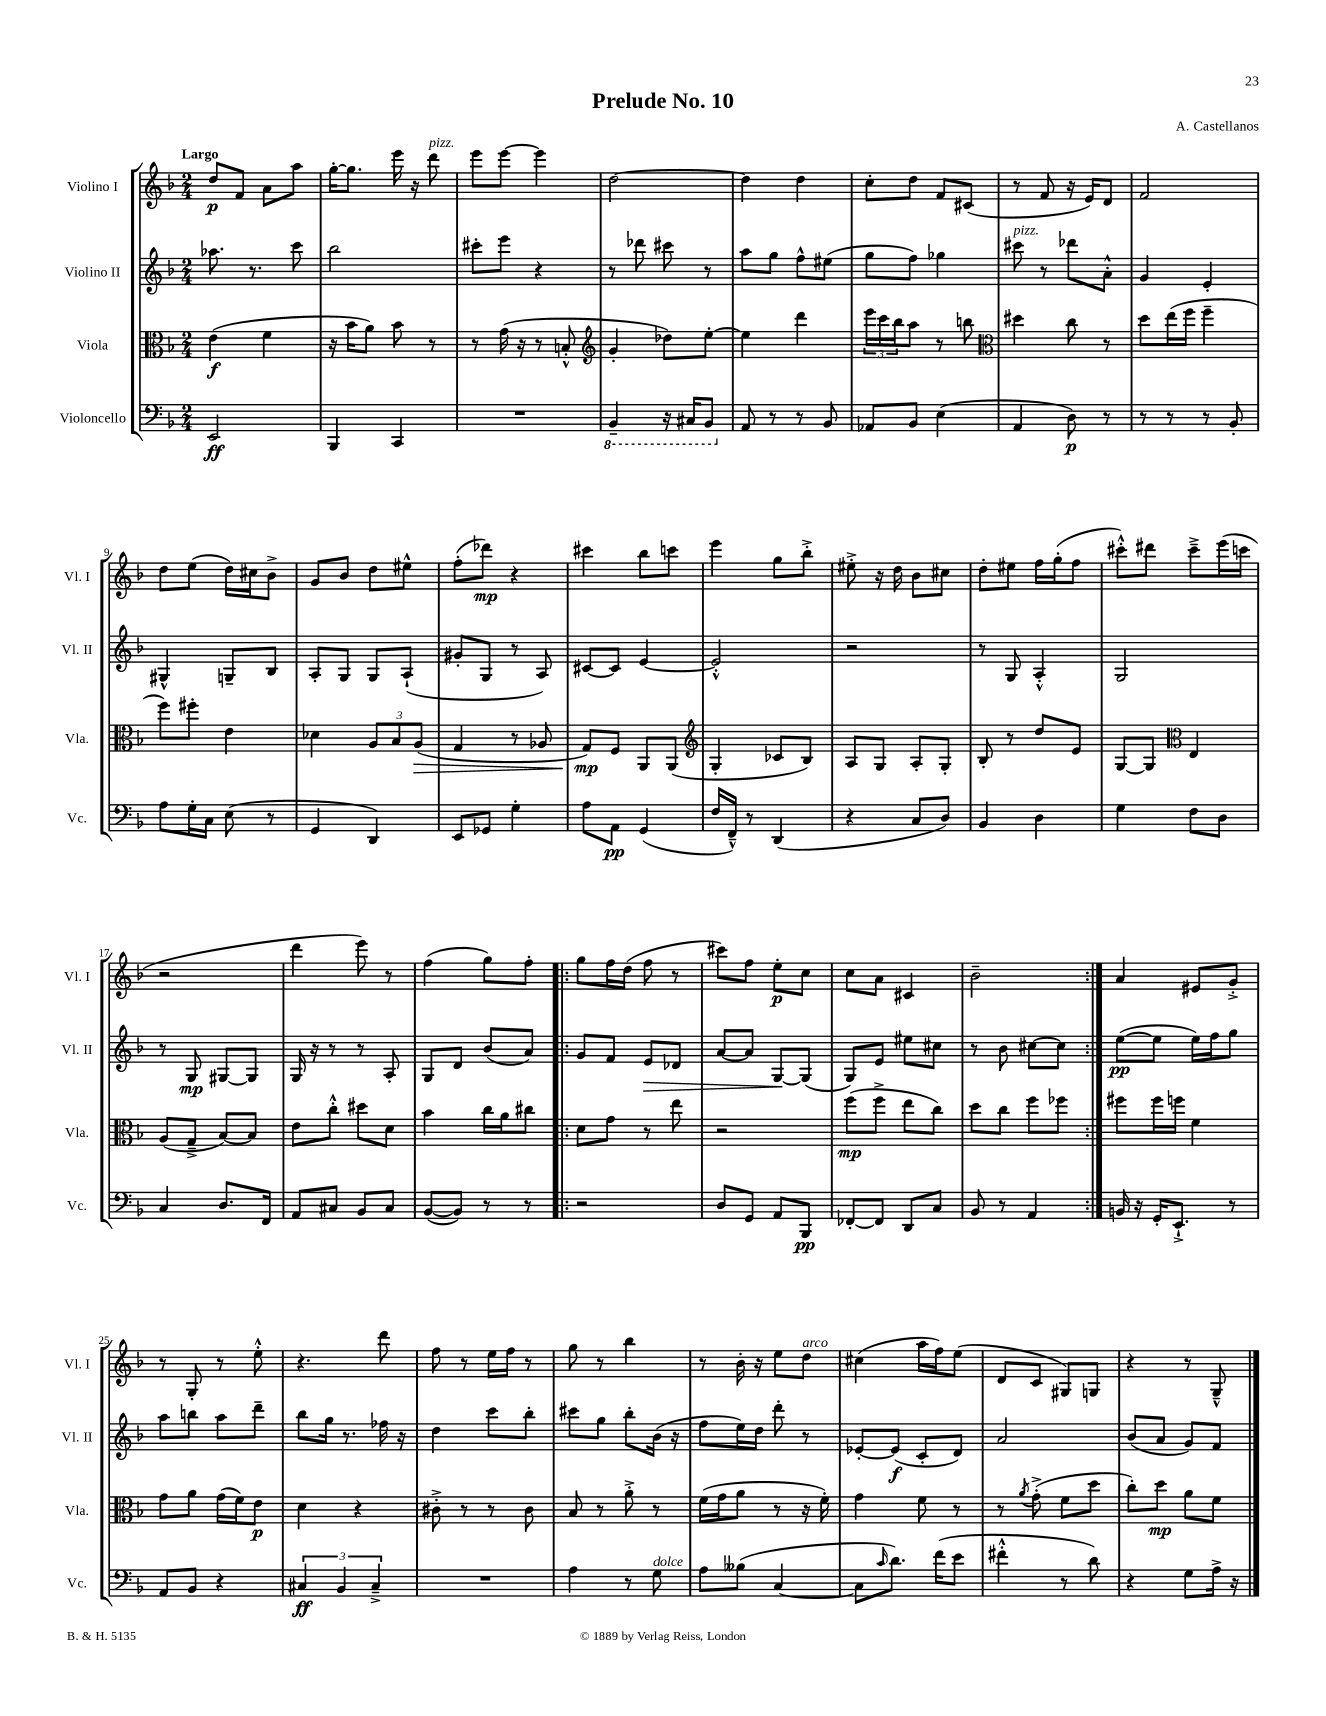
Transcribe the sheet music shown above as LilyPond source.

\header { title = "Prelude No. 10" composer = "A. Castellanos" }
<<
\new StaffGroup <<
\new Staff = "s0" \with { instrumentName = "Violino I" shortInstrumentName = "Vl. I" } {
    \clef treble \key f \major \numericTimeSignature \time 2/4 \tempo "Largo"
    d''8\p f'8 a'8 a''8 |
    g''16~-. g''8. e'''16 r16 d'''8^\markup { \italic "pizz." } |
    e'''8 e'''8~ e'''4 |
    d''2~ |
    d''4 d''4 |
    c''8-. d''8 f'8 cis'8( |
    r8 f'8 r16 e'16) d'8 |
    f'2 |
    d''8 e''8( d''16) cis''16 bes'8-> |
    g'8 bes'8 d''8 eis''8-^ |
    f''8-.( des'''8\mp) r4 |
    cis'''4 bes''8 c'''8 |
    e'''4 g''8 bes''8-.-> |
    eis''8-.-> r16 d''16 bes'8 cis''8 |
    d''8-. eis''8 f''16 g''16-.( f''8 |
    cis'''8-.-^) dis'''8 cis'''8---> e'''16( c'''16 |
    r2 |
    d'''4 e'''8) r8 |
    f''4( g''8) f''8-. |
    \repeat volta 2 { g''8 f''16 d''16( f''8 r8 |
    cis'''8) f''8 e''8-.\p c''8 |
    c''8 a'8 cis'4 |
    bes'2-- | }
    a'4 eis'8 g'8-.-> |
    r8 g8-. r8 e''8-.-^ |
    r4. d'''8 |
    f''8 r8 e''16 f''16 r8 |
    g''8 r8 bes''4 |
    r8 bes'16-. r16 e''8 d''8^\markup { \italic "arco" } |
    cis''4( a''16 f''16) e''8( |
    d'8 c'8 gis8) g8 |
    r4 r8 g8---^ \bar "|." |
}
\new Staff = "s1" \with { instrumentName = "Violino II" shortInstrumentName = "Vl. II" } {
    \clef treble \key f \major \numericTimeSignature \time 2/4
    aes''8. r8. c'''8 |
    bes''2 |
    cis'''8-. e'''8 r4 |
    r8 des'''8 cis'''8 r8 |
    a''8 g''8 f''8-^ eis''8( |
    g''8 f''8) ges''4 |
    cis'''8^\markup { \italic "pizz." } r8 des'''8 a'8-.-^ |
    g'4 e'4-. |
    gis4-^ g8-- bes8 |
    a8-. g8 g8 a8-!( |
    gis'8-. g8 r8 a8) |
    cis'8~ cis'8 e'4~ |
    e'2-.-^ |
    r2 |
    r8 g8 a4-.-^ |
    g2 |
    r8 g8\mp gis8~ gis8 |
    g16 r16 r8 r8 a8-. |
    g8 d'8 bes'8( a'8) |
    \repeat volta 2 { g'8 f'8 e'8\> des'8 |
    a'8~ a'8 g8~\! g8( |
    g8) e'8 eis''8 cis''8 |
    r8 bes'8 cis''8~ cis''8 | }
    e''8~\pp( e''8 e''16) f''16 g''8 |
    a''8 b''8 a''8 d'''8-- |
    bes''8 g''16 r8. fes''16 r16 |
    d''4 c'''8 bes''8-. |
    cis'''8 g''8 bes''8-. bes'16( r16 |
    f''8 e''16) d''16 d'''8-. r8 |
    ees'8~-. ees'8\f( c'8-. d'8) |
    a'2 |
    bes'8( a'8 g'8) f'8 \bar "|." |
}
\new Staff = "s2" \with { instrumentName = "Viola" shortInstrumentName = "Vla." } {
    \clef alto \key f \major \numericTimeSignature \time 2/4
    e'4\f( f'4 |
    r16 bes'16 a'8) bes'8 r8 |
    r8 g'16( r16 r8 b8-.-^ |
    \clef treble g'4-. des''8) e''8~-. |
    e''4 d'''4 |
    \tuplet 3/2 { e'''16 c'''16 bes''16 } a''8 r8 b''8 |
    \clef alto dis''4 c''8 r8 |
    d''8 e''16( f''16 f''4-- |
    f''8) fis''8-. e'4 |
    des'4 \tuplet 3/2 { a8 bes8 a8\>( } |
    g4 r8 aes8 |
    g8\mp\!) f8 a,8 a,8( |
    \clef treble g4-. ces'8 bes8) |
    a8 g8 a8-. g8-. |
    bes8-. r8 d''8 e'8 |
    g8~ g8 \clef alto e4 |
    a8( g8---> bes8~) bes8 |
    e'8 c''8-.-^ dis''8 d'8 |
    bes'4 c''16 a'16 cis''8 |
    \repeat volta 2 { d'8 g'8 r8 e''8 |
    r2 |
    f''8\mp( f''8-> e''8 c''8) |
    d''8 c''8 f''8 fes''8 | }
    fis''8 fis''16 f''16 f'4 |
    g'8 a'8 g'16( f'16) e'8\p |
    d'4 r4 |
    cis'8-.-> r8 r8 cis'8 |
    bes8 r8 a'8-.-> r8 |
    f'16( g'16 a'8 r8 r16 f'16-.) |
    g'4 f'8 r8 |
    r8 \acciaccatura { a'8 } g'8-.->( f'8 d''8 |
    c''8-.) d''8\mp a'8 f'8 \bar "|." |
}
\new Staff = "s3" \with { instrumentName = "Violoncello" shortInstrumentName = "Vc." } {
    \clef bass \key f \major \numericTimeSignature \time 2/4
    e,2\ff |
    bes,,4 c,4 |
    R2 |
    \ottava #-1 bes,,4-- r16 cis,16 bes,,8 \ottava #0 |
    a,8 r8 r8 bes,8 |
    aes,8 bes,8 e4( |
    a,4 d8\p) r8 |
    r8 r8 r8 bes,8-. |
    a8 g16-. c16 e8( r8 |
    g,4 d,4) |
    e,8 ges,8 g4-. |
    a8 a,8\pp g,4( |
    f16 f,16---^) r8 d,4( |
    r4 c8 d8) |
    bes,4 d4 |
    g4 f8 d8 |
    c4 d8. f,16 |
    a,8 cis8 bes,8 cis8 |
    bes,8~( bes,8) r8 r8 |
    \repeat volta 2 { r2 |
    d8 g,8 a,8 bes,,8\pp |
    fes,8~-. fes,8 d,8 c8 |
    bes,8 r8 a,4 | }
    b,16 r16 g,16-. e,8.-!-> r8 |
    a,8 bes,8 r4 |
    \tuplet 3/2 { cis4\ff bes,4 cis4---> } |
    R2 |
    a4 r8 g8^\markup { \italic "dolce" } |
    a8 beses8( c4~ |
    c8 \grace { c'16 } d'8.) f'16( e'8 |
    fis'4-.-^ r8 d'8) |
    r4 g8 a16-> r16 \bar "|." |
}
>>
>>
